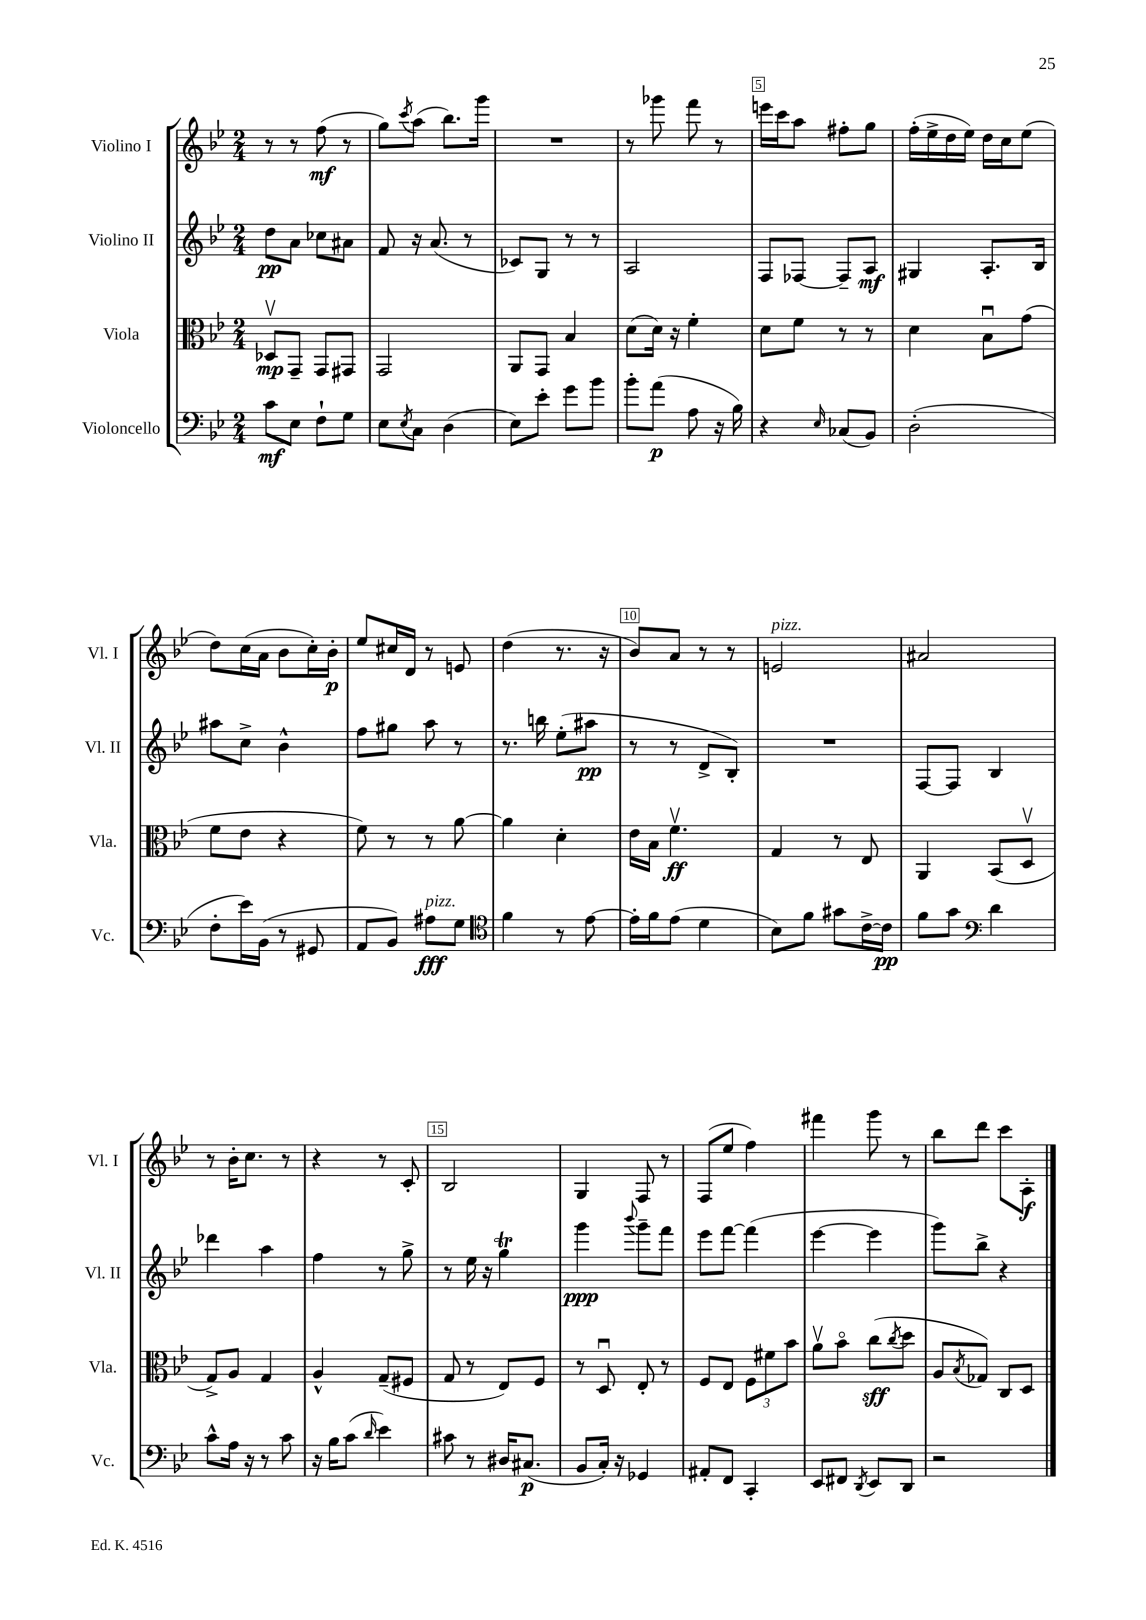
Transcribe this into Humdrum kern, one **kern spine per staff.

**kern	**kern	**kern	**kern
*staff4	*staff3	*staff2	*staff1
*clefF4	*clefC3	*clefG2	*clefG2
*k[b-e-]	*k[b-e-]	*k[b-e-]	*k[b-e-]
*M2/4	*M2/4	*M2/4	*M2/4
8c	8D-v	8dd	8r
8E-	8GG~	8a	8r
8F`	8GG	8cc-	(8ff
8G	8GG#	8a#	8r
=	=	=	=
8E-	2GG	8f	8gg)
8qE-	.	.	8qccc
8C	.	16r	(8aa
.	.	(8.a	.
(4D	.	.	8.bb-)
.	.	8r	.
.	.	.	16ggg
=	=	=	=
8E-)	8AA	8c-)	2r
8e-'	8GG	8G	.
8g	4B-	8r	.
8b-	.	8r	.
=	=	=	=
8b-'	(8d	2A	8r
(8a	16d)	.	8ggg-
.	16r	.	.
8A	4f'	.	8fff
16r	.	.	8r
16B-)	.	.	.
=	=	=	=
4r	8d	8F	16eee
.	.	.	16ccc
.	8f	[8F-	8aa
16qqE-	.	.	.
(8C-	8r	8F-~]	8ff#'
8BB-)	8r	8A	8gg
=	=	=	=
(2D'	4d	4G#	(16ff'
.	.	.	16ee-^
.	.	.	16dd
.	.	.	16ee-)
.	8B-u	8.A'	16dd
.	.	.	16cc
.	(8g	.	(8ee-
.	.	16B-	.
=	=	=	=
8F'	8f	8aa#	8dd)
16e-)	8e-	8cc^	(16cc
(16BB-	.	.	16a
8r	4r	4b-^^	8b-
8GG#	.	.	16cc')
.	.	.	16b-'
=	=	=	=
8AA	8f)	8ff	8ee-
8BB-)	8r	8gg#	16cc#
.	.	.	16d
8A#	8r	8aa	8r
8G	[8a	8r	8e
=	=	=	=
*clefC4	*	*	*
4f	4a]	8.r	(4dd
.	.	16bb	.
8r	4d'	(8ee-'	8.r
[8e-	.	8aa#	.
.	.	.	16r
=	=	=	=
16e-']	16e-	8r	8b-)
16f	16B-	.	.
(8e-	4.fv	8r	8a
4d	.	8d^	8r
.	.	8B-')	8r
=	=	=	=
8B-)	4G	2r	2e
8f	.	.	.
8g#	8r	.	.
[16c^	8E-	.	.
16c]	.	.	.
=	=	=	=
8f	4AA	[8F	2a#
8g	.	8F]	.
*clefF4	*	*	*
4d	(8BB-	4B-	.
.	8Dv	.	.
=	=	=	=
8c^^	8G^)	4ddd-	8r
16A	8A	.	16b-'
16r	.	.	8.cc
8r	4G	4aa	.
8c	.	.	8r
=	=	=	=
16r	4A^^	4ff	4r
16B-	.	.	.
(8c	.	.	.
16qqd	.	.	.
4e-)	(8G~	8r	8r
.	8F#	8gg^	8c'
=	=	=	=
8c#	8G	8r	2B-
8r	8r	16ee-	.
.	.	16r	.
16D#	8E-)	4gg	.
(8.C#	.	.	.
.	8F	.	.
=	=	=	=
8BB-	8r	4ggg	4G
16C')	8Du	.	.
16r	.	.	.
.	.	8qqbbb-	.
4GG-	8E-'	8ggg~	8F
.	8r	8fff	8r
=	=	=	=
8AA#'	8F	8eee-	(8F
8FF	8E-	[8fff	8ee-
4CC'	12F	(4fff]	4ff)
.	12f#	.	.
.	12b-	.	.
=	=	=	=
8EE-	8av	[4eee-	4fff#
8FF#	8b-o	.	.
8qDD	.	.	.
8EE-	(8cc	4eee-]	8ggg
.	8qcc	.	.
8DD	8dd	.	8r
=	=	=	=
2r	8A	8ggg)	8bb-
.	8qB-	.	.
.	8G-)	8bb-^	8ddd
.	8C	4r	8ccc
.	8D	.	8A'
==	==	==	==
*-	*-	*-	*-
